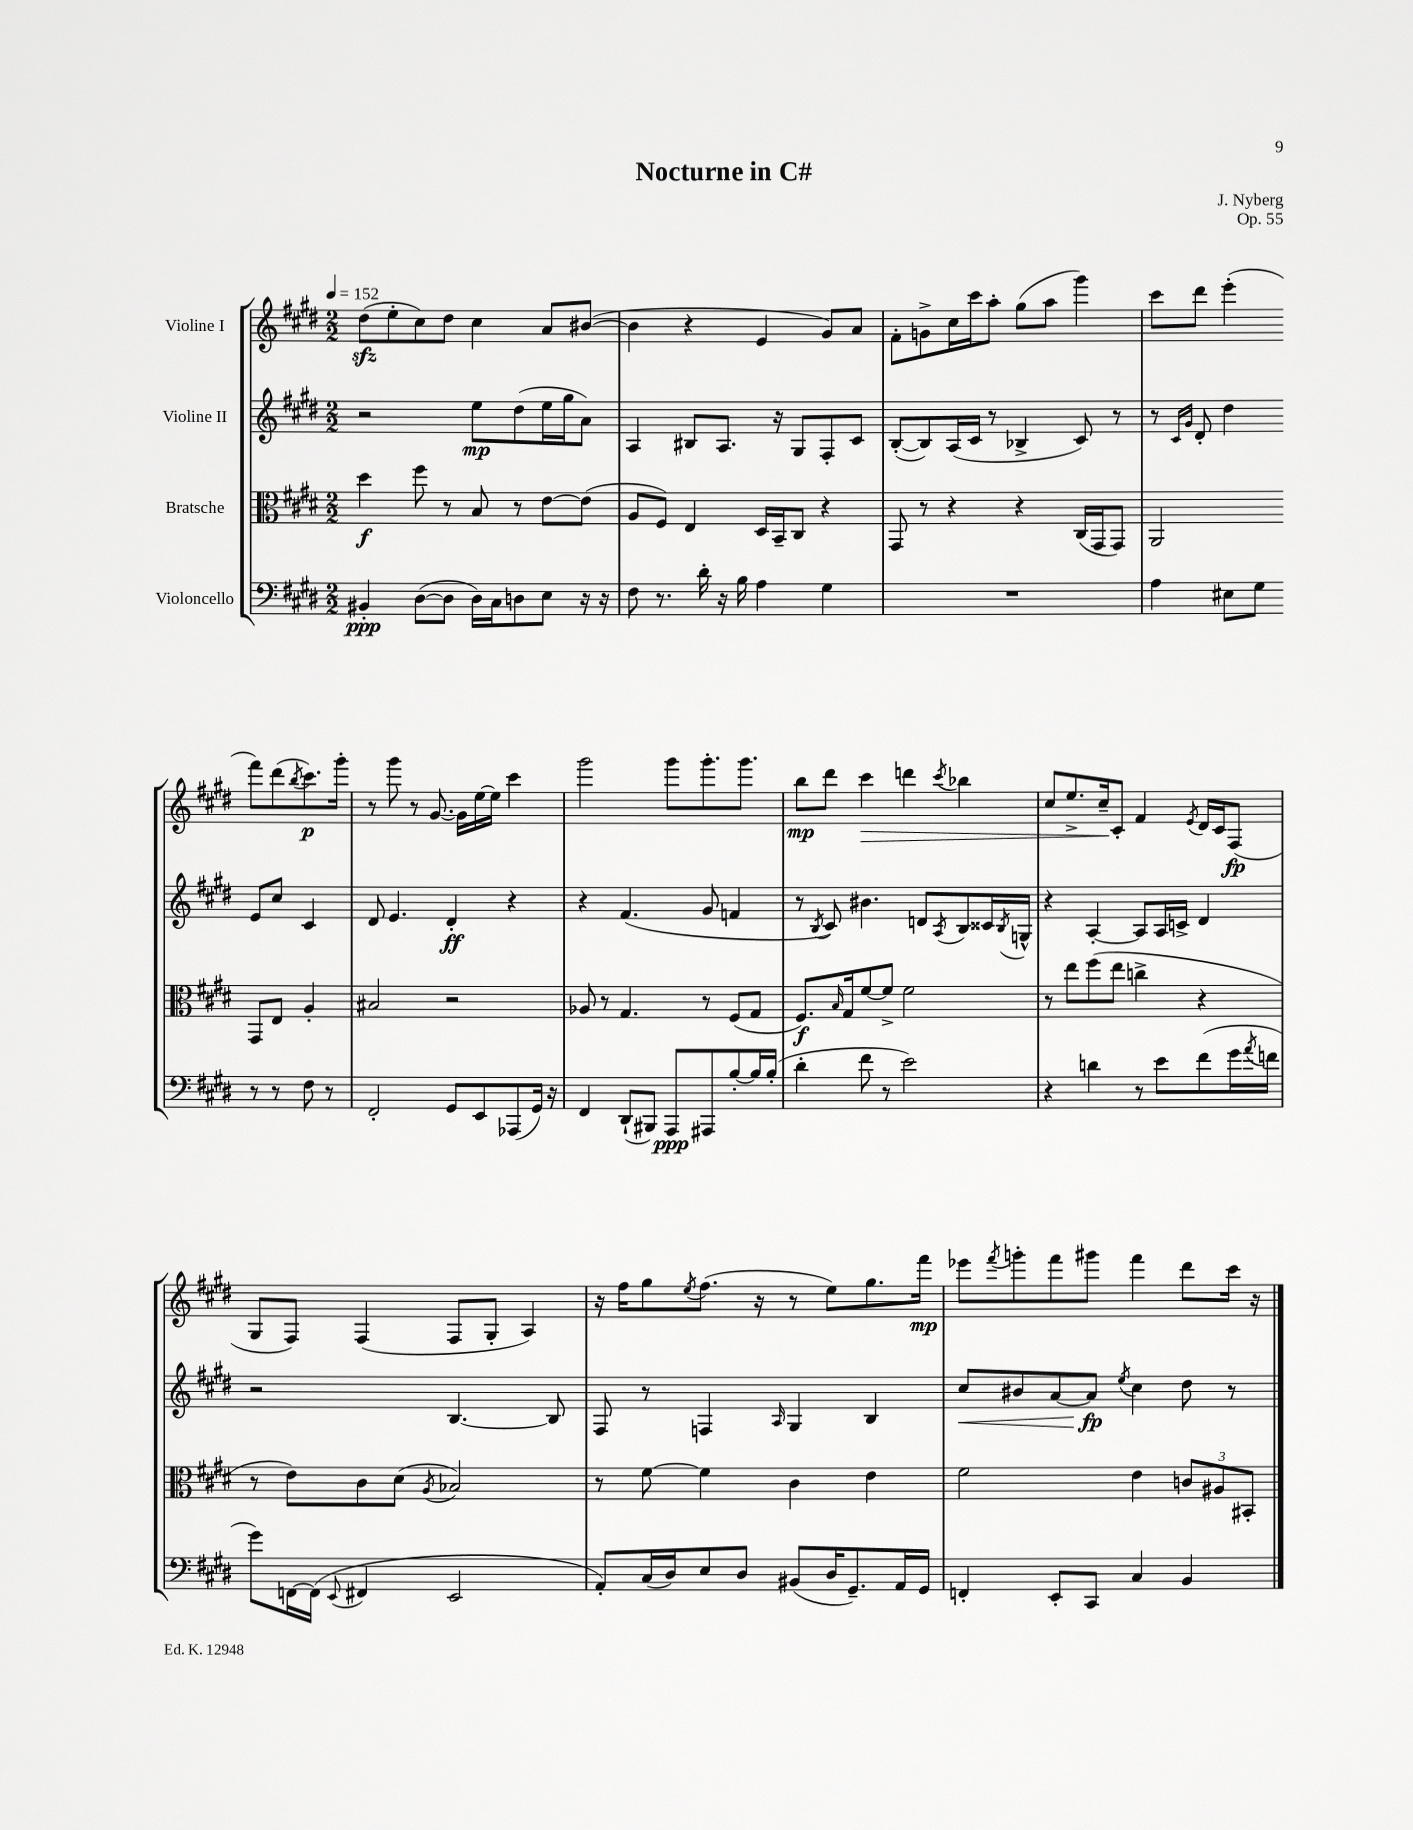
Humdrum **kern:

**kern	**kern	**kern	**kern
*staff4	*staff3	*staff2	*staff1
*clefF4	*clefC3	*clefG2	*clefG2
*k[f#c#g#d#]	*k[f#c#g#d#]	*k[f#c#g#d#]	*k[f#c#g#d#]
*M2/2	*M2/2	*M2/2	*M2/2
*MM152	*MM152	*MM152	*MM152
4BB#'/	4dd#\	2r	(8dd#\L
.	.	.	8ee'\
([8D#\L	8ff#\	.	8cc#\)
8D#\]J	8r	.	8dd#\J
16D#\LL)	8B/	8ee\L	4cc#\
16C#\J	.	.	.
8D\	8r	(8dd#\	.
8E\J	[8e\L	16ee\L	8a/L
.	.	16gg#\J	.
16r	(8e\]J	8a\J)	([8b#/J
16r	.	.	.
=	=	=	=
8F#\	8A/L	4A/	4b#\]
8.r	8F#/J)	.	.
.	4E/	8B#/L	4r
16d#'\	.	.	.
16r	.	8.A/J	.
16B\	.	.	.
4A\	16D#/LL	.	4e/
.	16BB~/J	16r	.
.	8C#/J	8G#/L	.
4G#\	4r	8F#'/	8g#/L)
.	.	8c#/J	8a/J
=	=	=	=
1r	8GG#/	([8B'/L	8f#'\L
.	8r	8B/])	8g^\
.	4r	(16A/L	16cc#\L
.	.	16c#/JJ	16ccc#\J
.	.	8r	8aa'\J
.	4r	4B-^/	(8gg#\L
.	.	.	8aa\J
.	(16C#/LL	8c#/)	4ggg#\)
.	16GG#/J	.	.
.	8GG#/J)	8r	.
=	=	=	=
4A\	2AA/	8r	8ccc#\L
.	.	16qqc#/LL	.
.	.	16qqg#/JJ	.
.	.	8d#'/	8ddd#\J
8E#\L	.	4dd#\	(4eee'\
8G#\J	.	.	.
8r	8GG#/L	8e/L	8fff#\L)
8r	8E/J	8cc#/J	(8ddd#\
.	.	.	8qbb/
8F#\	4A'/	4c#/	8.ccc#\)
8r	.	.	.
.	.	.	16ggg#'\Jk
=	=	=	=
2FF#'/	2B#/	8d#/	8r
.	.	4.e/	8ggg#\
.	.	.	8r
.	.	.	[8.g#/
8GG#/L	2r	4d#'/	.
.	.	.	16g#\]LL
8EE/	.	.	[16ee\
.	.	.	16ee\]JJ
(8AAA-/	.	4r	4ccc#\
16GG#/Jk)	.	.	.
16r	.	.	.
=	=	=	=
4FF#/	8A-/	4r	2ggg#\
.	8r	.	.
(8DD#`/L	4.G#/	(4.f#/	.
8BBB#/J)	.	.	.
8AAA/L	.	.	8ggg#\L
8AAA#/	8r	8g#/	8.ggg#'\
[8B'/	(8F#/L	4f/	.
.	.	.	8.ggg#\J
16B/]L	8G#/J	.	.
(16B'/JJ	.	.	.
=	=	=	=
4d#'\	8.F#/L)	8r	8bb\L
.	.	8qB/	.
.	.	8c#/)	8ddd#\J
.	16qqB/	.	.
.	16G#/k	.	.
8f#\	[8f#/	4.b#\	4ccc#\
8r	8f#^/]J	.	.
2e\)	2f#\	.	4ddd\
.	.	8d/L	.
.	.	8qA/	8qccc#/
.	.	8B/	4bb-\
.	.	16c##/L	.
.	.	8qB/	.
.	.	16G^^/JJ	.
=	=	=	=
4r	8r	4r	8cc#/L
.	8ee\L	.	8.ee^/
4d\	(8ff#\	[4A'/	.
.	.	.	16cc#~/k
.	8ee\J	.	8c#'/J
8r	4cc^\	8A/]L	4f#/
8e\L	.	16A/L	.
.	.	16c^/JJ	.
.	.	.	8qe/
(8f#\	4r	4d#/	16d#/LL
.	.	.	16c#/J
16g#\L	.	.	(8F#/J
8qa/	.	.	.
16f\JJ	.	.	.
=	=	=	=
8g#\L)	8r	2r	8G#/L
[16FF\L	8e\L)	.	8F#/J)
(16FF\]JJ	.	.	.
8qqEE/	.	.	.
4FF#/	8c#\	.	(4F#/
.	(8d#\J	.	.
.	8qA/	.	.
2EE/	2B-/)	[4.B/	8F#/L
.	.	.	8G#'/J
.	.	.	4A/)
.	.	8B/]	.
=	=	=	=
8AA'/L)	8r	8F#/	16r
.	.	.	16ff#\LK
(16C#/L	[8f#\	8r	8gg#\
16D#/J)	.	.	.
.	.	.	8qee/
8E/	4f#\]	4F/	(8.ff#\J
8D#/J	.	.	.
.	.	.	16r
.	.	16qqA/	.
(8BB#/L	4c#\	4G#/	8r
16D#/K	.	.	8ee\L)
8.GG#~/)	.	.	.
.	4e\	4B/	8.gg#\
16AA/L	.	.	.
16GG#/JJ	.	.	16fff#\Jk
=	=	=	=
4FF'/	2f#\	8cc#/L	8eee-\L
.	.	.	8qfff#/
.	.	8b#/	8ggg'\
8EE'/L	.	[8a/	8fff#\
8CC#/J	.	8a/]J	8ggg#\J
.	.	8qee/	.
4C#/	4e\	4cc#\	4fff#\
4BB/	12c/L	8dd#\	8ddd#\L
.	12A#/	.	.
.	.	8r	16ccc#\Jk
.	12BB#'/J	.	.
.	.	.	16r
==	==	==	==
*-	*-	*-	*-
